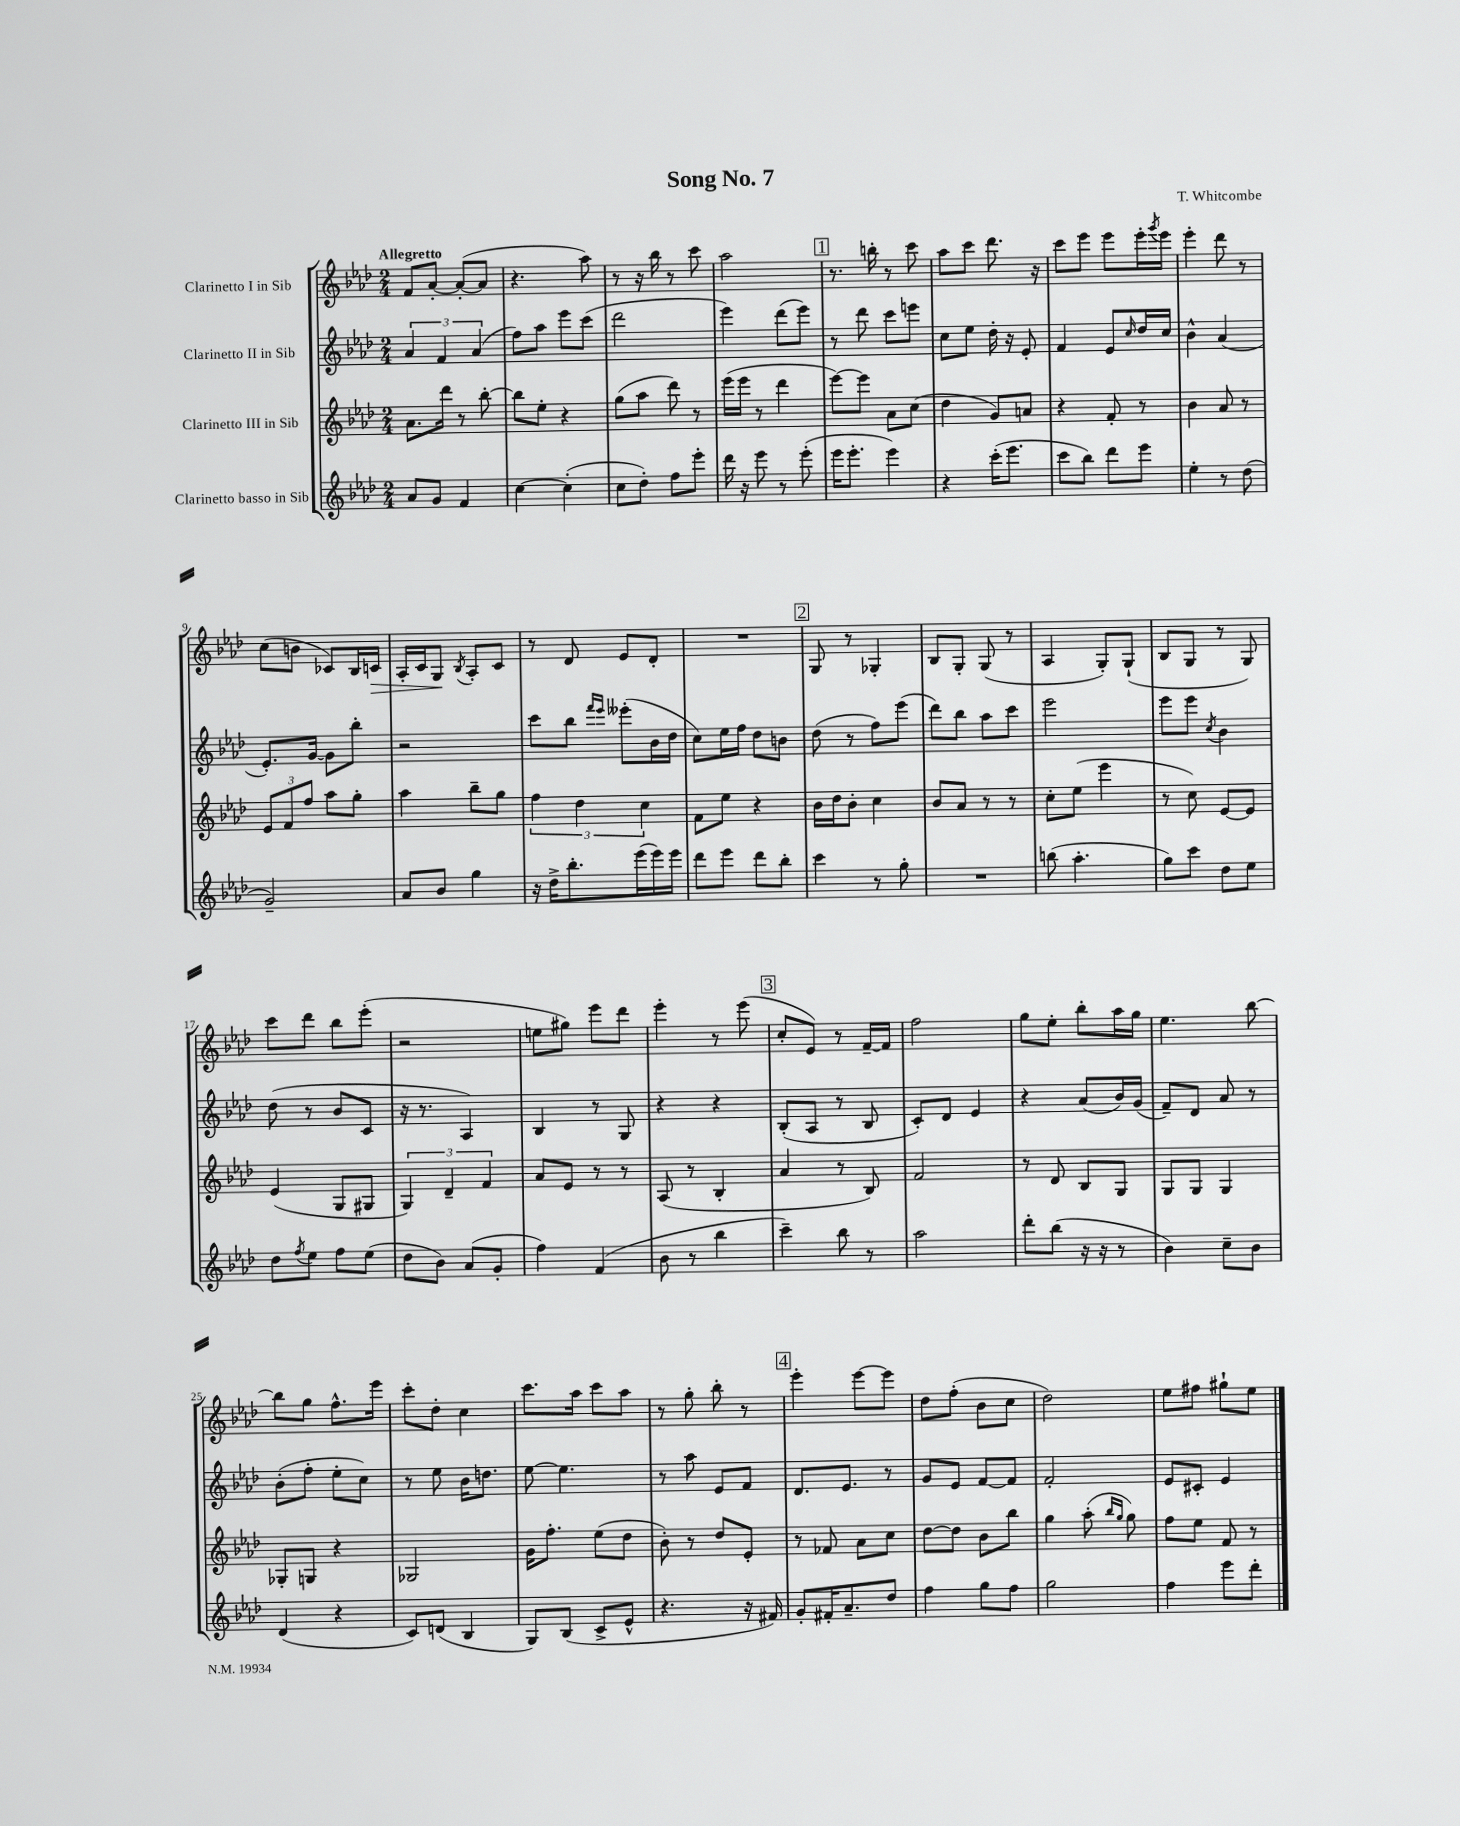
\header { title = "Song No. 7" composer = "T. Whitcombe" }
<<
\new StaffGroup <<
\new Staff = "s0" \with { instrumentName = "Clarinetto I in Sib" } {
    \clef treble \key aes \major \numericTimeSignature \time 2/4 \tempo "Allegretto"
    f'8 aes'8~-. aes'8~-.( aes'8 |
    r4. aes''8) |
    r8 r16 bes''16 r8 c'''8 |
    aes''2 |
    \mark \markup { \box "1" } r8. b''16-. r8 c'''8 |
    aes''8 c'''8 des'''8. r16 |
    c'''8 ees'''8 ees'''8 ees'''16-. \acciaccatura { g'''8 } ees'''16 |
    ees'''4-. des'''8 r8 |
    c''8( b'8 ces'8) bes16 c'16\> |
    aes16-. c'16 g8\! \acciaccatura { bes8 } aes8-. c'8 |
    r8 des'8 ees'8 des'8-. |
    R2 |
    \mark \markup { \box "2" } g8 r8 ges4-. |
    bes8 g8-. g8( r8 |
    aes4 g8-.) g8-!( |
    bes8 g8 r8 g8) |
    c'''8 des'''8 bes''8 ees'''8-.( |
    r2 |
    e''8 gis''8) ees'''8 des'''8 |
    ees'''4-. r8 ees'''8( |
    \mark \markup { \box "3" } c''8-. ees'8) r8 f'16~-- f'16 |
    f''2 |
    g''8 ees''8-. bes''8-. aes''16 g''16 |
    ees''4. bes''8~ |
    bes''8 g''8 f''8.-^ ees'''16 |
    c'''8-. des''8-. c''4 |
    c'''8. aes''16 c'''8 aes''8 |
    r8 g''8-. bes''8-. r8 |
    \mark \markup { \box "4" } ees'''4-. ees'''8~ ees'''8 |
    des''8 f''8-.( bes'8 c''8 |
    des''2) |
    ees''8 fis''8 gis''8-! ees''8 \bar "|." |
}
\new Staff = "s1" \with { instrumentName = "Clarinetto II in Sib" } {
    \clef treble \key aes \major \numericTimeSignature \time 2/4
    \tuplet 3/2 { aes'4 f'4 aes'4( } |
    f''8) aes''8 ees'''8 c'''8( |
    des'''2 |
    ees'''4) des'''8( ees'''8) |
    \mark \markup { \box "1" } r8 des'''8 c'''8 e'''8 |
    c''8 ees''8 des''16-. r16 ees'8-. |
    f'4 ees'8 \grace { c''16 } des''16 c''16 |
    bes'4-^ aes'4( |
    ees'8.-.) g'16~ g'8 bes''8-. |
    r2 |
    c'''8 bes''8 \grace { f'''16 ees'''16 } eeses'''8-.( bes'16 des''16 |
    c''8) ees''16 f''16 des''8 b'8 |
    \mark \markup { \box "2" } des''8( r8 f''8) ees'''8( |
    des'''8) bes''8 aes''8 c'''8 |
    ees'''2 |
    ees'''8 ees'''8 \acciaccatura { c''8 } bes'4 |
    des''8( r8 bes'8 c'8 |
    r16 r8. aes4) |
    bes4 r8 g8 |
    r4 r4 |
    \mark \markup { \box "3" } bes8-.( aes8 r8 bes8 |
    c'8-.) des'8 ees'4 |
    r4 aes'8( bes'16) g'16( |
    f'8--) des'8 aes'8 r8 |
    bes'8-.( f''8-. ees''8-. c''8) |
    r8 ees''8 bes'16 d''8. |
    ees''8~ ees''4. |
    r8 aes''8 ees'8 f'8 |
    \mark \markup { \box "4" } des'8. ees'8. r8 |
    g'8 ees'8 f'8~ f'8 |
    f'2-. |
    ees'8 cis'8-. ees'4 \bar "|." |
}
\new Staff = "s2" \with { instrumentName = "Clarinetto III in Sib" } {
    \clef treble \key aes \major \numericTimeSignature \time 2/4
    aes'8. des'''16 r8 bes''8~-. |
    bes''8 ees''8-. r4 |
    g''8( aes''8 des'''8) r8 |
    ees'''16( ees'''16 r8 des'''4 |
    \mark \markup { \box "1" } ees'''8~) ees'''8 aes'8 c''8( |
    des''4 g'8) a'8 |
    r4 f'8-. r8 |
    bes'4 aes'8 r8 |
    \tuplet 3/2 { ees'8 f'8 f''8 } aes''8 g''8-. |
    aes''4 bes''8-- g''8 |
    \tuplet 3/2 { f''4 des''4 c''4 } |
    f'8 ees''8 r4 |
    \mark \markup { \box "2" } bes'16 des''16 bes'8-. c''4 |
    bes'8 aes'8 r8 r8 |
    c''8-. ees''8( ees'''4 |
    r8 c''8) ees'8~ ees'8 |
    ees'4( g8 gis8 |
    \tuplet 3/2 { g4) des'4-- f'4 } |
    aes'8 ees'8 r8 r8 |
    aes8( r8 bes4-. |
    \mark \markup { \box "3" } aes'4 r8 bes8) |
    f'2 |
    r8 des'8 bes8 g8 |
    g8 g8 g4 |
    ges8-. g8 r4 |
    ges2 |
    g'16 f''8.-. ees''8( des''8 |
    bes'8-.) r8 des''8 ees'8-. |
    \mark \markup { \box "4" } r8 fes'8 aes'8 c''8 |
    des''8~ des''8 bes'8 bes''8 |
    g''4 aes''8-.( \grace { bes''16 g''16 } g''8) |
    f''8 ees''8 f'8 r8 \bar "|." |
}
\new Staff = "s3" \with { instrumentName = "Clarinetto basso in Sib" } {
    \clef treble \key aes \major \numericTimeSignature \time 2/4
    aes'8 g'8 f'4 |
    c''4~ c''4-.( |
    c''8 des''8-.) f''8 ees'''8-. |
    des'''16 r16 ees'''8 r8 ees'''8-.( |
    \mark \markup { \box "1" } ees'''16 ees'''8.-. ees'''4) |
    r4 c'''16-.( ees'''8. |
    c'''8 bes''8) des'''8 ees'''8 |
    ees''4-. r8 des''8( |
    g'2--) |
    aes'8 bes'8 g''4 |
    r16 des''16-> bes''8.-. ees'''16( ees'''16) ees'''16 |
    des'''8 ees'''8 des'''8 bes''8-. |
    \mark \markup { \box "2" } c'''4 r8 g''8-. |
    R2 |
    b''8( aes''4.-. |
    g''8) c'''8 des''8 ees''8 |
    des''8 \acciaccatura { f''8 } ees''8 f''8 ees''8( |
    des''8 bes'8) aes'8( g'8-. |
    f''4) f'4( |
    bes'8 r8 bes''4 |
    \mark \markup { \box "3" } c'''4--) bes''8 r8 |
    aes''2 |
    des'''8-. bes''8( r16 r16 r8 |
    bes'4) c''8-- bes'8 |
    des'4( r4 |
    c'8) d'8( bes4 |
    g8) bes8( c'8-> ees'8-^ |
    r4. r16 fis'16) |
    \mark \markup { \box "4" } g'8-. fis'16-. aes'8.-- des''8 |
    f''4 g''8 f''8 |
    g''2 |
    f''4 ees'''8 des'''8-. \bar "|." |
}
>>
>>
